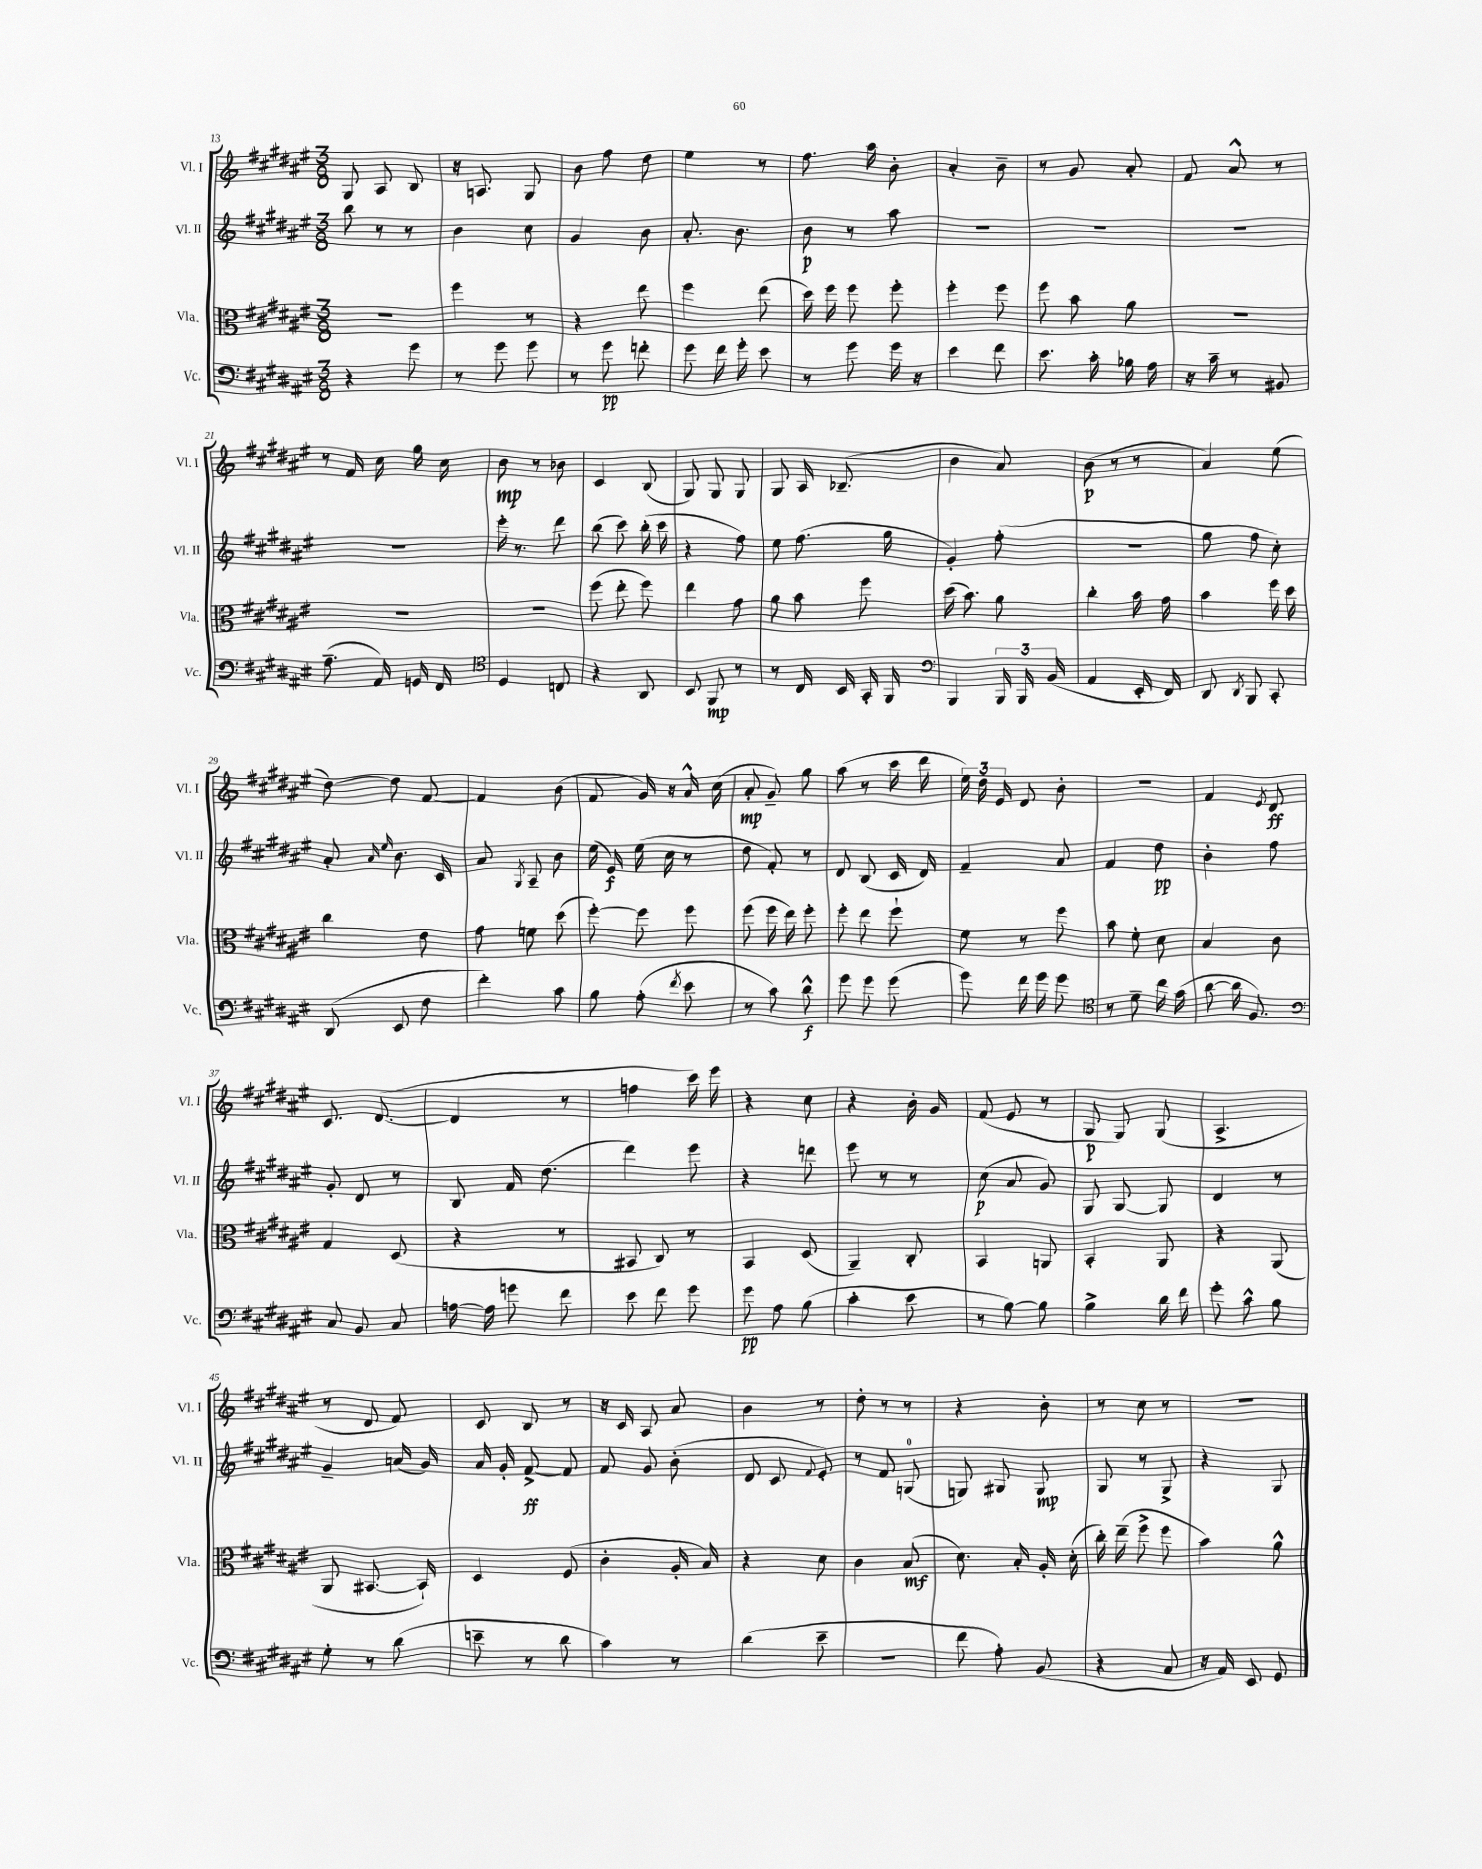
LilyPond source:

<<
\new StaffGroup <<
\new Staff = "s0" \with { instrumentName = "Vl. I" shortInstrumentName = "Vl. I" } {
    \clef treble \key fis \major \numericTimeSignature \time 3/8
    \autoBeamOff gis8 ais8 b8 |
    r16 a8. gis8 |
    b'8 fis''8 dis''8 |
    eis''4 r8 |
    fis''8. ais''16 b'8-. |
    ais'4-. b'8-- |
    r8 gis'8 ais'8-. |
    fis'8 ais'8-^ r8 |
    r8 fis'16 cis''16 gis''16 cis''16 |
    b'8\mp r8 bes'8 |
    cis'4 b8( |
    gis8) gis8 gis8 |
    gis8 ais16 bes8.--( |
    b'4 ais'8) |
    b'8\p( r8 r8 |
    ais'4) eis''8( |
    dis''8~) dis''8 fis'8~ |
    fis'4 b'8( |
    fis'8 gis'16) r16 ais'16-^ cis''16( |
    ais'8-.\mp gis'8--) gis''8 |
    ais''8( r8 cis'''16 dis'''16 |
    \tuplet 3/2 { eis''16) dis''16 eis'16 } dis'8 b'8-. |
    R4. |
    fis'4 \acciaccatura { eis'8 } dis'8\ff |
    cis'8. dis'8.~( |
    dis'4 r8 |
    f''4 cis'''16) eis'''16 |
    r4 cis''8 |
    r4 b'16-. gis'16 |
    fis'8( eis'8 r8 |
    gis8\p gis8) gis8( |
    ais4.-> |
    r8 dis'8 fis'8) |
    cis'8 b8 r8 |
    r16 cis'16 ais8 ais'8 |
    b'4 r8 |
    dis''8-. r8 r8 |
    r4 b'8-. |
    r8 cis''8 r8 |
    R4. \bar "|." |
}
\new Staff = "s1" \with { instrumentName = "Vl. II" shortInstrumentName = "Vl. II" } {
    \clef treble \key fis \major \numericTimeSignature \time 3/8
    \autoBeamOff b''8 r8 r8 |
    b'4 cis''8 |
    gis'4 b'8 |
    ais'8.-. b'8. |
    b'8\p r8 ais''8 |
    R4. |
    R4. |
    R4. |
    R4. |
    eis'''16-. r8. dis'''8 |
    b''8( cis'''8) b''16-.( cis'''16 |
    r4 fis''8) |
    eis''8 fis''8.( gis''16 |
    gis'4-.) fis''8-.( |
    R4. |
    gis''8 fis''8 cis''8-.) |
    ais'8-. \grace { ais'16 eis''16 } b'8. cis'16 |
    ais'8 \acciaccatura { gis8 } ais8-- b'8 |
    eis''16( eis'16\f) eis''16( cis''16 r8 |
    dis''8 fis'8-.) r8 |
    dis'8 b8( cis'16 dis'16) |
    fis'4-- ais'8 |
    fis'4 dis''8\pp |
    b'4-. fis''8 |
    gis'8-. dis'8 r8 |
    b8 fis'16 dis''8.( |
    dis'''4) eis'''8 |
    r4 d'''8 |
    eis'''8 r8 r8 |
    cis''8\p( ais'8 gis'8) |
    gis8 gis8~ gis8 |
    dis'4 r8 |
    gis'4-- a'16( gis'16) |
    ais'16 gis'16-. fis'8~->\ff fis'8 |
    fis'8 gis'8 b'8-.( |
    dis'8 cis'8 \appoggiatura { fis'8 } eis'8-.) |
    r8 fis'8 g8-0( |
    g8) gis8 gis8\mp |
    gis8 r8 gis8-> |
    r4 gis8 \bar "|." |
}
\new Staff = "s2" \with { instrumentName = "Vla." shortInstrumentName = "Vla." } {
    \clef alto \key fis \major \numericTimeSignature \time 3/8
    \autoBeamOff R4. |
    fis''4 r8 |
    r4 eis''8 |
    fis''4 eis''8( |
    dis''16) fis''16 fis''8 fis''8-. |
    fis''4-. fis''8 |
    fis''8 b'8 ais'8 |
    R4. |
    R4. |
    R4. |
    fis''8( eis''8-. fis''8) |
    eis''4 gis'8 |
    ais'8 b'8 fis''8 |
    dis''16( b'8.) ais'8 |
    cis''4-. b'16 gis'16 |
    b'4 fis''16 dis''16 |
    cis''4 eis'8 |
    gis'8 f'8 dis''8( |
    fis''8~-.) fis''8 fis''8 |
    fis''8( fis''16 eis''16) fis''8-. |
    fis''8-. eis''8 fis''8-! |
    fis'8 r8 fis''8 |
    b'8 fis'8-. dis'8 |
    b4 cis'8 |
    gis4 dis8( |
    r4 r8 |
    bis,8 cis8) r8 |
    b,4 dis8( |
    ais,4--) cis8-. |
    b,4 a,8 |
    b,4-. ais,8 |
    r4 ais,8( |
    ais,8 bis,8.~ bis,16-!) |
    dis4 fis8( |
    cis'4-. ais16-. b16) |
    r4 dis'8 |
    cis'4 b8\mf( |
    dis'8.) b16-. ais16-. dis'16-.( |
    cis''16-.) eis''16--( fis''8-> fis''8 |
    b'4) ais'8-^ \bar "|." |
}
\new Staff = "s3" \with { instrumentName = "Vc." shortInstrumentName = "Vc." } {
    \clef bass \key fis \major \numericTimeSignature \time 3/8
    \autoBeamOff r4 gis'8 |
    r8 gis'8 gis'8 |
    r8 gis'8\pp f'8-. |
    gis'8 fis'16 gis'16-. eis'8 |
    r8 gis'8 gis'16 r16 |
    eis'4 fis'8 |
    eis'8. cis'16-. bes16 ais16 |
    r16 cis'16-- r8 bis,8 |
    ais8.--( ais,16) g,16 fis,16 |
    \clef tenor dis4 c8 |
    r4 ais,8 |
    b,8 fis,8\mp r8 |
    r8 cis16 b,16 gis,16-. fis,16 |
    \clef bass b,,4 \tuplet 3/2 { b,,16 b,,16 b,16( } |
    ais,4 eis,16-. fis,16) |
    dis,8 \acciaccatura { dis,8 } b,,8 cis,8-. |
    dis,8( eis,8 fis8 |
    fis'4-.) cis'8 |
    b8 ais8-.( \acciaccatura { fis'8 } eis'8 |
    r8 cis'8) dis'8-^\f |
    gis'8 gis'8 gis'8( |
    gis'8) fis'16 gis'16 gis'8 |
    \clef tenor r8 dis'8-- cis''16 gis'16( |
    ais'8~ ais'16 fis8.) |
    \clef bass cis8 b,8 cis8 |
    a16~ a16 g'8 fis'8 |
    eis'8 fis'8 gis'8 |
    gis'8\pp ais8 b8( |
    cis'4-. eis'8 |
    r8 b8~) b8 |
    b4-> dis'16 fis'16 |
    gis'8-. cis'8-^ b8 |
    gis8-. r8 dis'8( |
    e'8-- r8 dis'8 |
    cis'4) r8 |
    dis'4( eis'8-- |
    R4. |
    fis'8 ais8-.) b,8( |
    r4 cis8 |
    r16 ais,16) eis,8 gis,8 \bar "|." |
}
>>
>>
\layout { \context { \Score currentBarNumber = #13 } }
